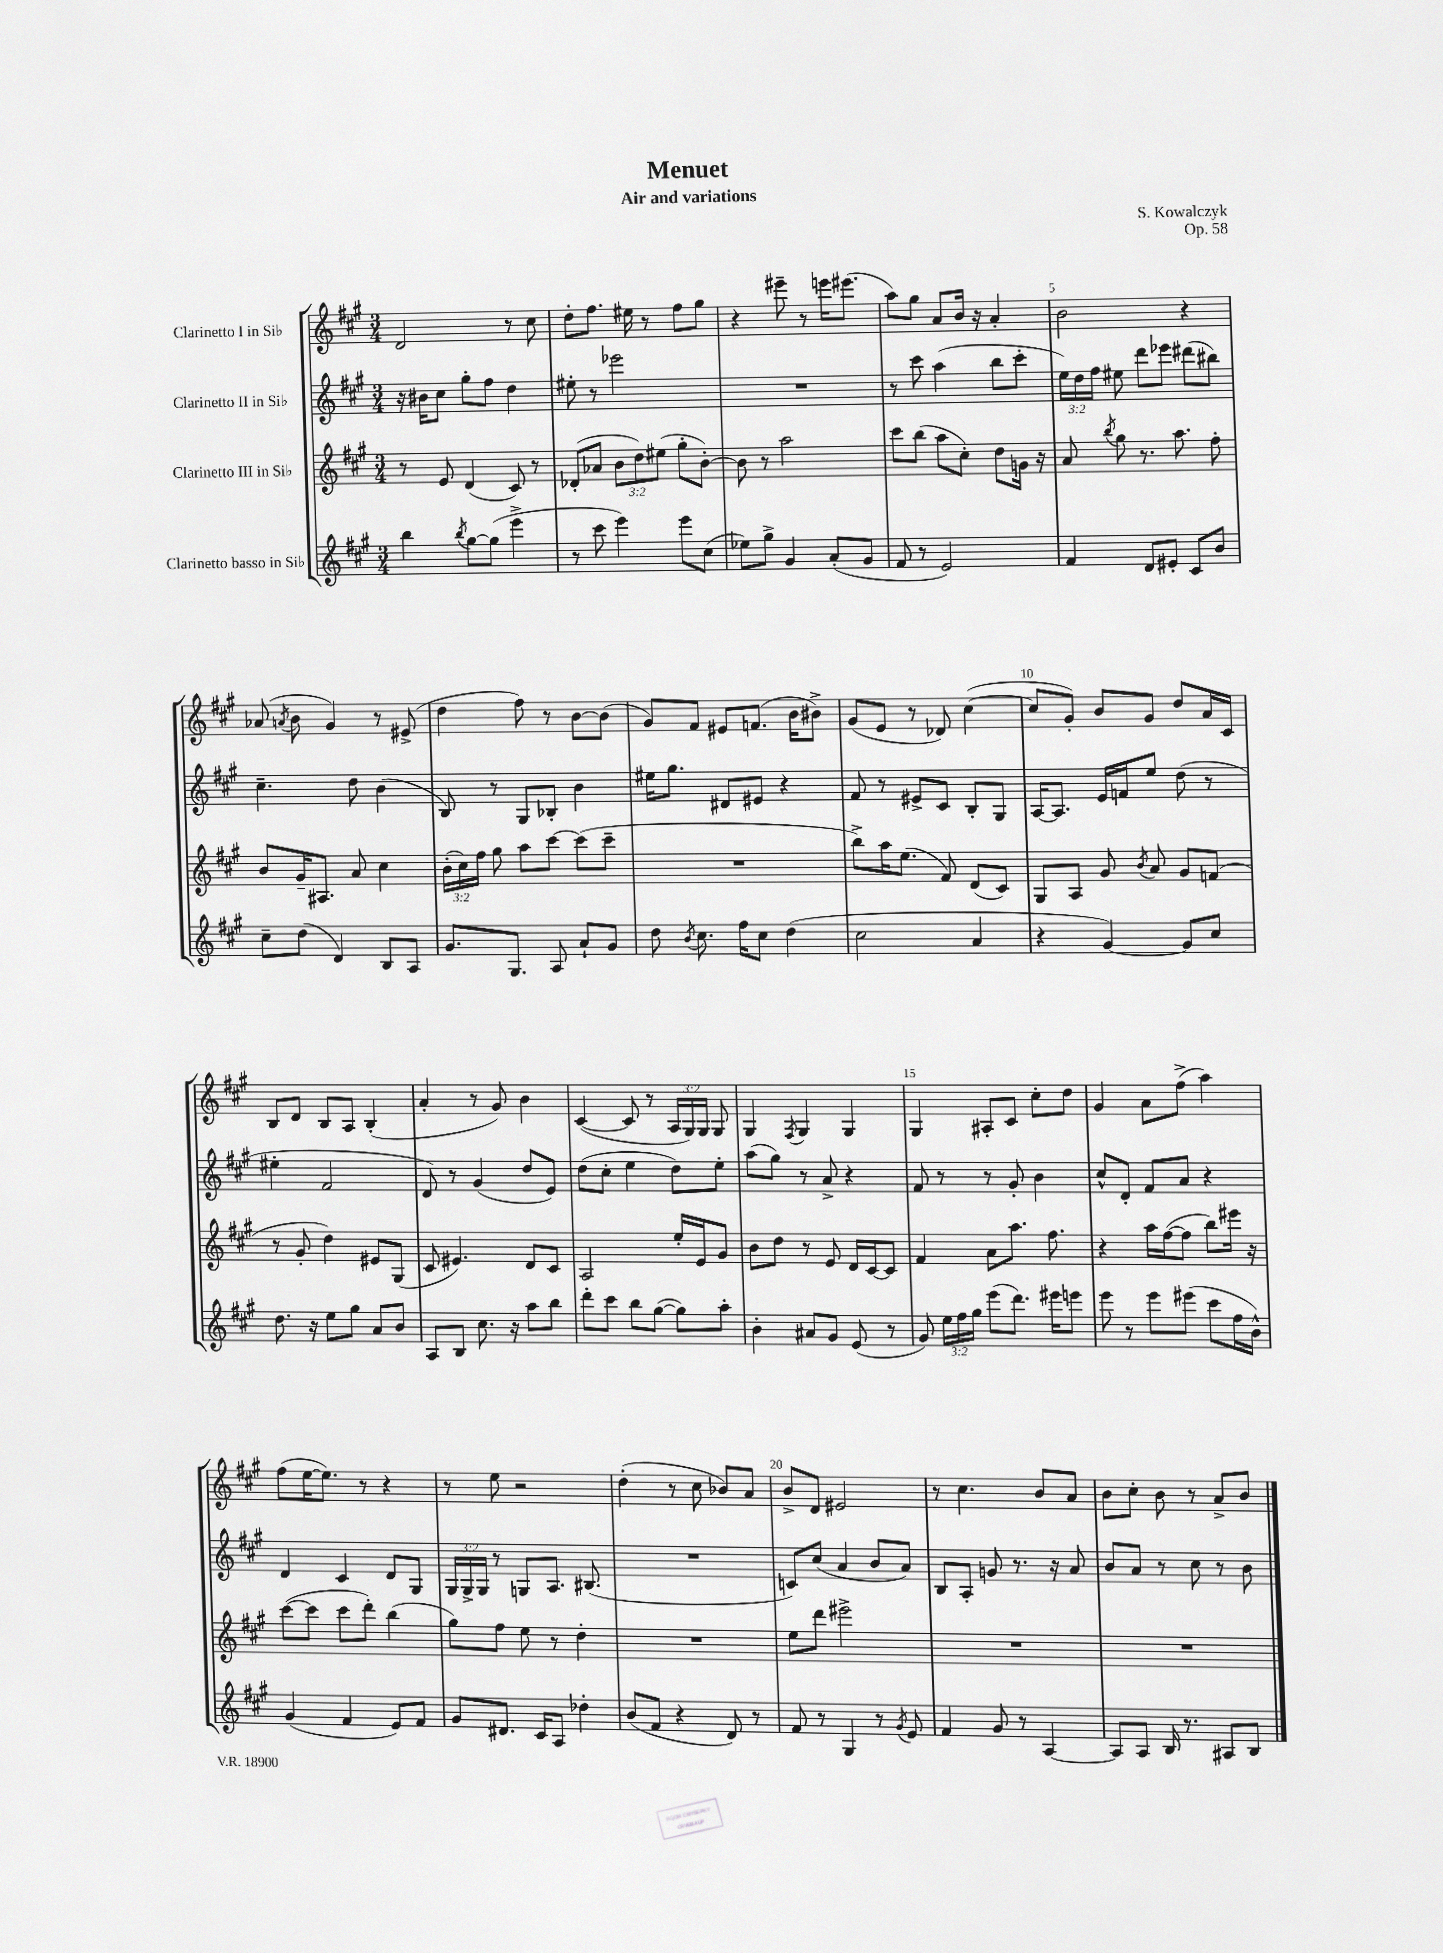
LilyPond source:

\header { title = "Menuet" composer = "S. Kowalczyk" subtitle = "Air and variations" opus = "Op. 58" }
<<
\new StaffGroup <<
\new Staff = "s0" \with { instrumentName = "Clarinetto I in Sib" } {
    \clef treble \key a \major \numericTimeSignature \time 3/4 \override Staff.TupletNumber.text = #tuplet-number::calc-fraction-text
    \autoBeamOff d'2 r8 cis''8 |
    d''8[-. fis''8.] eis''16 r8 fis''8[ gis''8] |
    r4 eis'''8-- r8 e'''16[ eis'''8.]( |
    a''8[) gis''8] a'8[ b'16] r16 a'4-. |
    b'2 r4 |
    aes'8( \acciaccatura { a'8 } b'8 gis'4) r8 eis'8->( |
    d''4 fis''8) r8 b'8[~ b'8]( |
    gis'8[) fis'8] eis'8[ f'8.]( b'16[ bis'8]->) |
    gis'8[( e'8] r8 des'8) cis''4~( |
    cis''8[ gis'8]-.) b'8[ gis'8] d''8[ a'16 cis'16] |
    b8[ d'8] b8[ a8] b4-.( |
    a'4-. r8 gis'8) b'4 |
    cis'4~( cis'8 r8 \tuplet 3/2 { a16[ gis16) gis16] } gis8 |
    gis4 \acciaccatura { fis8 } gis4 gis4 |
    gis4 ais8[-. cis'8] cis''8[-. d''8] |
    gis'4 a'8[ fis''8]->( a''4) |
    fis''8[( e''16~ e''8.]) r8 r4 |
    r8 e''8 r2 |
    d''4-.( r8 cis''8 bes'8[) a'8] |
    b'8[-> d'8] eis'2 |
    r8 cis''4. b'8[ a'8] |
    b'8[ cis''8]-. b'8 r8 a'8[-> b'8] \bar "|." |
}
\new Staff = "s1" \with { instrumentName = "Clarinetto II in Sib" } {
    \clef treble \key a \major \numericTimeSignature \time 3/4 \override Staff.TupletNumber.text = #tuplet-number::calc-fraction-text
    \autoBeamOff r16 bis'16[ cis''8] gis''8[-. fis''8] d''4 |
    eis''8-. r8 ees'''2 |
    R2. |
    r8 cis'''8 a''4( b''8[ cis'''8]-. |
    \tuplet 3/2 { e''16[) d''16 fis''16] } eis''8 d'''8[ ees'''8] dis'''8[( bis''8]) |
    cis''4.-- d''8 b'4( |
    b8) r8 gis8[ bes8]-. b'4 |
    eis''16[ gis''8.] dis'8[ eis'8] r4 |
    fis'8 r8 eis'8[-> cis'8] b8[-. gis8] |
    a16[~ a8.] e'16[ f'16 e''8] d''8( r8 |
    eis''4-. fis'2 |
    d'8) r8 gis'4( d''8[ e'8]) |
    d''8[( cis''8]-. e''4 d''8[) e''8]-. |
    a''8[( gis''8]) r8 a'8-> r4 |
    fis'8 r8 r8 gis'8-. b'4 |
    cis''8[-^ d'8]-. fis'8[ a'8] r4 |
    d'4 cis'4 d'8[ gis8] |
    \tuplet 3/2 { gis16[ gis16-> gis16] } r8 g8[ a8.] bis8.( |
    R2. |
    c'8[) cis''8]( a'4 b'8[ a'8]) |
    b8[ a8]-. g'8 r8. r16 a'8 |
    b'8[ a'8] r8 cis''8 r8 b'8 \bar "|." |
}
\new Staff = "s2" \with { instrumentName = "Clarinetto III in Sib" } {
    \clef treble \key a \major \numericTimeSignature \time 3/4 \override Staff.TupletNumber.text = #tuplet-number::calc-fraction-text
    \autoBeamOff r8 e'8 d'4( cis'8) r8 |
    des'8[-.( aes'8] \tuplet 3/2 { b'8[ d''8) eis''8]( } gis''8[-. b'8]~-.) |
    b'8 r8 a''2 |
    cis'''8[ b''8]( a''8[ cis''8]-.) d''8[ g'16] r16 |
    a'8 \acciaccatura { b''8 } gis''8 r8. a''8. fis''8-. |
    b'8[ gis'16-- ais8.] a'8 cis''4 |
    \tuplet 3/2 { b'16[-.( cis''16) fis''16] } gis''8 a''8[ cis'''8]~ cis'''8[( cis'''8]-- |
    R2. |
    b''8[->) a''16 e''8.]( fis'8) d'8[( cis'8]) |
    gis8[ a8] gis'8 \acciaccatura { b'8 } a'8 gis'8[ f'8]( |
    r8 gis'8-. d''4) eis'8[ gis8]( |
    cis'8 eis'4.) d'8[ cis'8] |
    a2 e''16[-. e'16 gis'8] |
    b'8[ d''8] r8 e'8 d'16[ cis'16~ cis'8] |
    fis'4 a'8[ a''8.] fis''8. |
    r4 a''16[ fis''16~( fis''8] b''8[) eis'''16] r16 |
    cis'''8[~( cis'''8] cis'''8[ d'''8]-.) b''4( |
    gis''8[) fis''8] e''8 r8 d''4-. |
    R2. |
    e''8[ d'''8] eis'''2-> |
    R2. |
    R2. \bar "|." |
}
\new Staff = "s3" \with { instrumentName = "Clarinetto basso in Sib" } {
    \clef treble \key a \major \numericTimeSignature \time 3/4 \override Staff.TupletNumber.text = #tuplet-number::calc-fraction-text
    \autoBeamOff b''4 \acciaccatura { b''8 } gis''8[~ gis''8]( e'''4-> |
    r8 cis'''8 e'''4) e'''8[ cis''8]( |
    ees''8[) gis''8]-> gis'4 a'8[-.( gis'8] |
    fis'8 r8 e'2) |
    fis'4 d'8[ eis'8]-. cis'8[ b'8] |
    cis''8[-- d''8]( d'4) b8[ a8] |
    gis'8.[ gis8.] a8 a'8[-! gis'8] |
    d''8 \acciaccatura { b'8 } cis''8. fis''16[ cis''8] d''4( |
    cis''2 a'4 |
    r4 gis'4~) gis'8[ cis''8] |
    d''8. r16 e''8[ gis''8] a'8[ b'8] |
    a8[ b8] cis''8. r16 a''8[ b''8] |
    d'''8[-. cis'''8] b''8[ gis''8]~( gis''8[) a''8]-. |
    b'4-. ais'8[ gis'8] e'8( r8 |
    gis'8) \tuplet 3/2 { e''16[ fis''16 gis''16] } e'''8[( d'''8.]) eis'''16[ e'''8] |
    e'''8 r8 e'''8[ eis'''8]( cis'''8[ fis''16 b'16]-^) |
    gis'4( fis'4 e'8[) fis'8] |
    gis'8[ dis'8.] cis'16[ a8] des''4-. |
    b'8[( fis'8] r4 d'8) r8 |
    fis'8 r8 gis4 r8 \acciaccatura { gis'8 } e'8 |
    fis'4 gis'8 r8 a4~ |
    a8[ a8] b16 r8. ais8[ b8] \bar "|." |
}
>>
>>
\layout { \context { \Score \override BarNumber.break-visibility = ##(#f #t #t) barNumberVisibility = #(every-nth-bar-number-visible 5) } }
